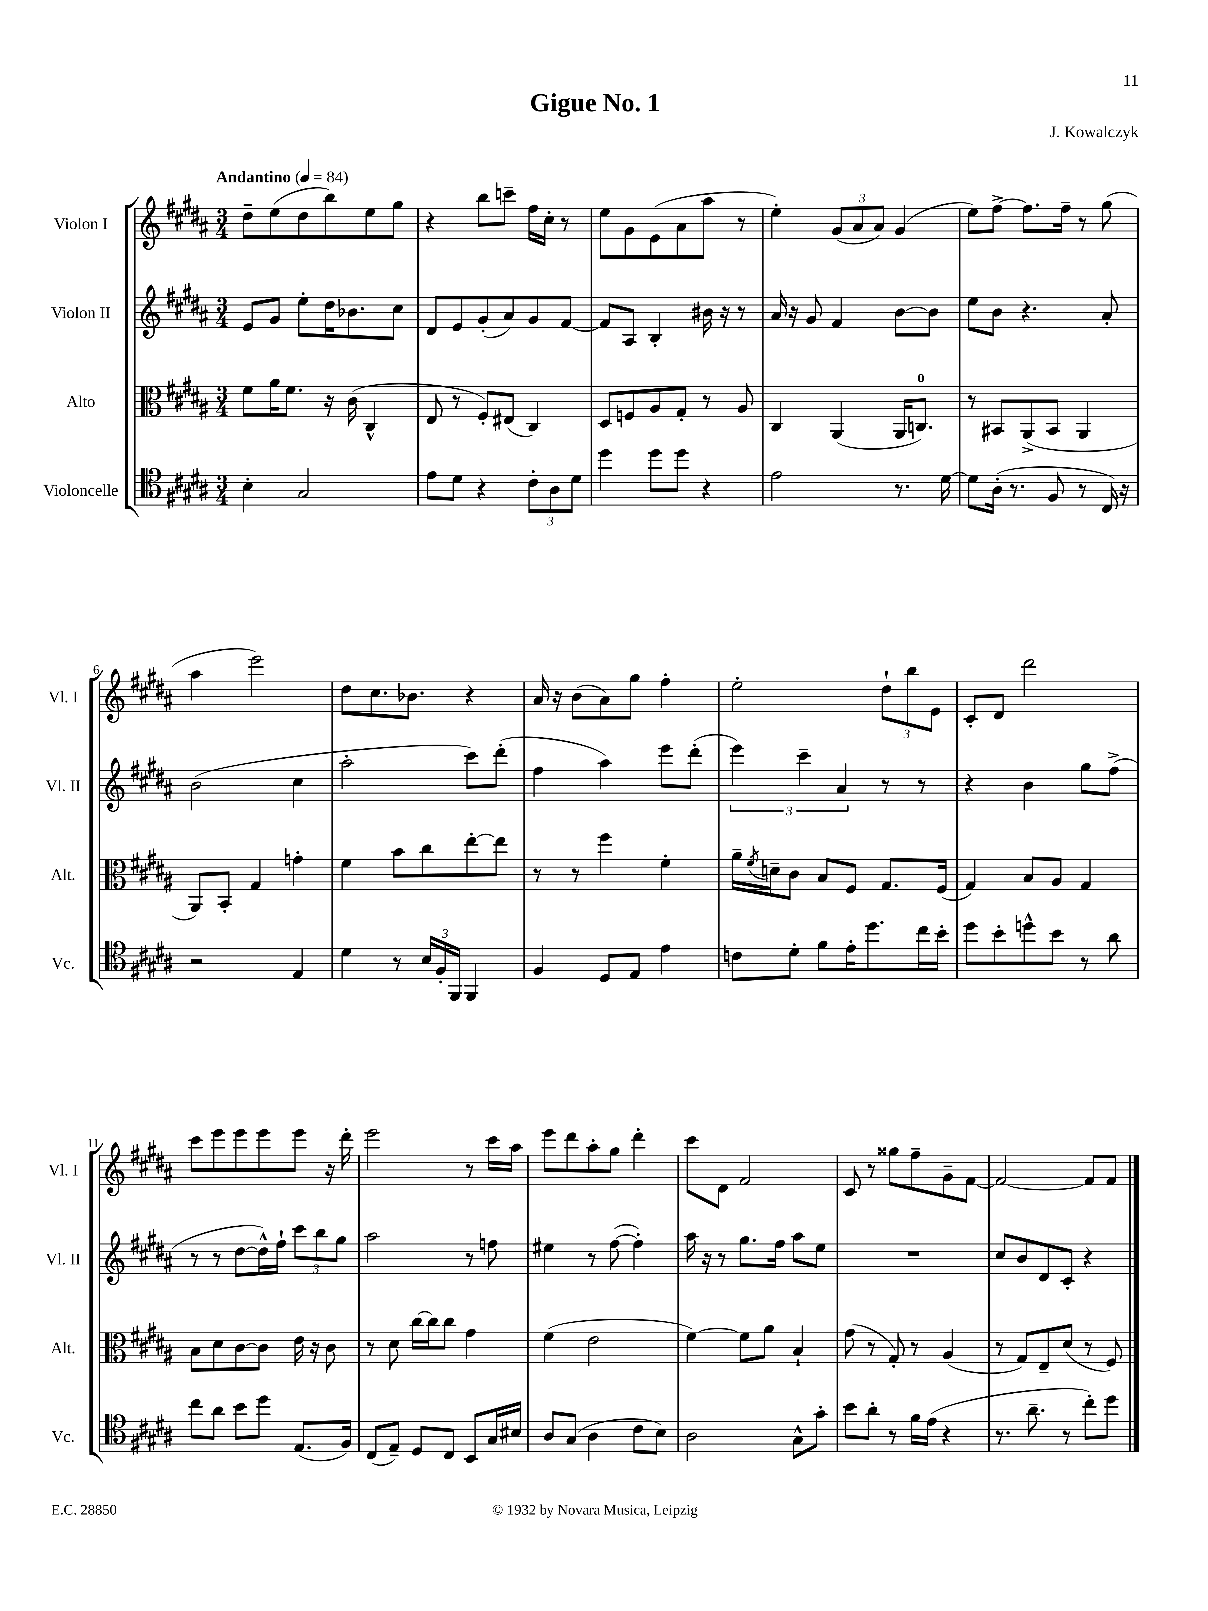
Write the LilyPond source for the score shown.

\header { title = "Gigue No. 1" composer = "J. Kowalczyk" }
<<
\new StaffGroup <<
\new Staff = "s0" \with { instrumentName = "Violon I" shortInstrumentName = "Vl. I" } {
    \clef treble \key b \major \numericTimeSignature \time 3/4 \tempo "Andantino" 4 = 84
    dis''8-- e''8( dis''8 b''8) e''8 gis''8 |
    r4 b''8 c'''8-- fis''16 cis''16-. r8 |
    e''8 gis'8 e'8( ais'8 ais''8 r8 |
    e''4-.) \tuplet 3/2 { gis'8( ais'8 ais'8) } gis'4( |
    e''8) fis''8~-> fis''8. fis''16-- r8 gis''8( |
    ais''4 e'''2) |
    dis''8 cis''8. bes'8. r4 |
    ais'16 r16 b'8( ais'8) gis''8 fis''4-. |
    e''2-. \tuplet 3/2 { dis''8-! b''8 e'8 } |
    cis'8-. dis'8 dis'''2 |
    cis'''8 e'''8 e'''8 e'''8 e'''8 r16 dis'''16-. |
    e'''2 r8 cis'''16 ais''16 |
    e'''8 dis'''8 ais''8-. gis''8 dis'''4-. |
    cis'''8 dis'8 fis'2 |
    cis'8 r8 gisis''8 fis''8-- gis'8-- fis'8~ |
    fis'2~ fis'8 fis'8 \bar "|." |
}
\new Staff = "s1" \with { instrumentName = "Violon II" shortInstrumentName = "Vl. II" } {
    \clef treble \key b \major \numericTimeSignature \time 3/4
    e'8 gis'8 e''8-. dis''16 bes'8. cis''8 |
    dis'8 e'8 gis'8-.( ais'8) gis'8 fis'8~ |
    fis'8 ais8 b4-. bis'16 r16 r8 |
    ais'16 r16 gis'8 fis'4 b'8~ b'8 |
    e''8 b'8 r4. ais'8-. |
    b'2( cis''4 |
    ais''2-. cis'''8) dis'''8-.( |
    fis''4 ais''4) e'''8 dis'''8-.( |
    \tuplet 3/2 { e'''4) cis'''4-- ais'4 } r8 r8 |
    r4 b'4 gis''8 fis''8->( |
    r8 r8 dis''8~ dis''16-^) fis''16-! \tuplet 3/2 { cis'''8 b''8 gis''8 } |
    ais''2 r8 f''8 |
    eis''4 r8 fis''8~( fis''4-.) |
    ais''16 r16 r8 gis''8. fis''16 ais''8 e''8 |
    R2. |
    cis''8 b'8 dis'8 cis'8-. r4 \bar "|." |
}
\new Staff = "s2" \with { instrumentName = "Alto" shortInstrumentName = "Alt." } {
    \clef alto \key b \major \numericTimeSignature \time 3/4
    fis'8 ais'16 fis'8. r16 cis'16( cis4-^ |
    e8 r8 fis8-.) eis8( cis4) |
    dis8 f8 ais8 gis8-. r8 ais8 |
    cis4 ais,4( ais,16 c8.-0) |
    r8 bis,8 ais,8->( bis,8 ais,4 |
    ais,8) b,8-. gis4 g'4-. |
    fis'4 b'8 cis''8 e''8~-. e''8 |
    r8 r8 fis''4 fis'4-. |
    ais'16-- \acciaccatura { fis'8 } d'16-- cis'8 b8 fis8 gis8. fis16( |
    gis4) b8 ais8 gis4 |
    b8 dis'8 cis'8~ cis'8 e'16 r16 cis'8 |
    r8 dis'8 cis''16~ cis''16 cis''8 gis'4 |
    fis'4( e'2 |
    fis'4~) fis'8 ais'8 b4-! |
    gis'8( r8 gis8-.) r8 ais4( |
    r8 gis8) e8-- dis'8( r8 fis8) \bar "|." |
}
\new Staff = "s3" \with { instrumentName = "Violoncelle" shortInstrumentName = "Vc." } {
    \clef tenor \key b \major \numericTimeSignature \time 3/4
    b4-. gis2 |
    e'8 dis'8 r4 \tuplet 3/2 { cis'8-. ais8 dis'8 } |
    dis''4 dis''8 dis''8 r4 |
    e'2 r8. dis'16~ |
    dis'8 ais16-.( r8. fis8 r8 cis16) r16 |
    r2 e4 |
    dis'4 r8 \tuplet 3/2 { b16 fis16-. fis,16 } fis,4 |
    fis4 dis8 e8 e'4 |
    c'8 dis'8-. fis'8 e'16-. dis''8. cis''16 b'16-. |
    dis''8 b'8-. d''8-^ b'8 r8 ais'8 |
    cis''8 ais'8 b'8 dis''8 e8.( fis16) |
    cis8( e8--) dis8 cis8 b,8 gis16 bis16 |
    ais8 gis8( ais4 cis'8 b8) |
    ais2 gis8-^ gis'8-. |
    b'8 ais'8-. r8 fis'16 e'16( r4 |
    r8. ais'8.-- r8 cis''8-.) dis''8 \bar "|." |
}
>>
>>
